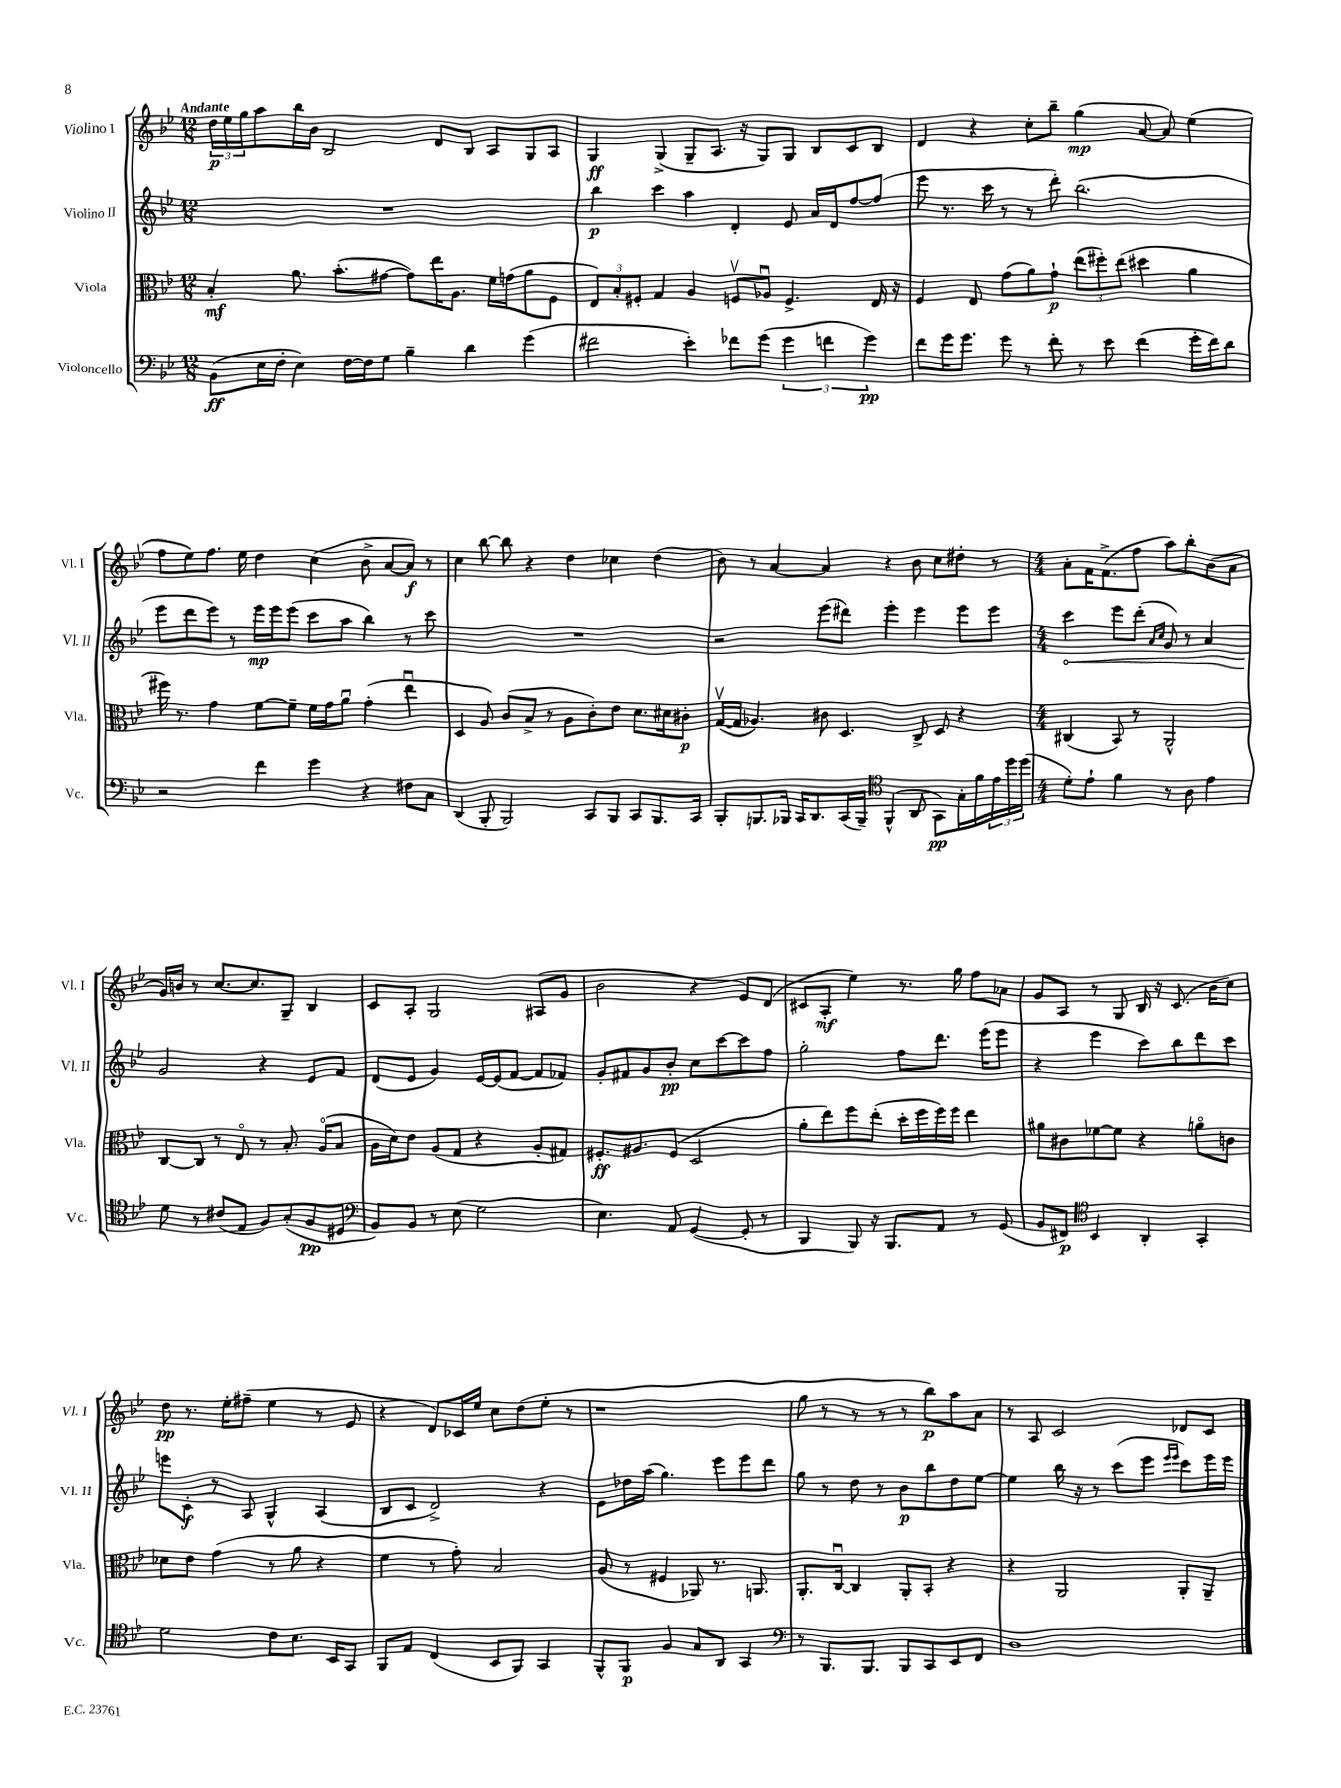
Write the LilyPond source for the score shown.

<<
\new StaffGroup <<
\new Staff = "s0" \with { instrumentName = "Violino I" shortInstrumentName = "Vl. I" } {
    \clef treble \key bes \major \numericTimeSignature \time 12/8 \tempo "Andante"
    \tuplet 3/2 { d''16\p ees''16 g''16 } a''8 bes''16 bes'16 bes2 d'8 bes8 a8 g8 a8 |
    g4\ff g4->( g8-- a8. r16 g8) g8 bes8 c'8 bes8 |
    d'4 r4 c''8-. bes''8-- g''4\mp( a'8~ a'8) ees''4( |
    f''8 ees''8) f''8. ees''16 d''4 c''4( bes'8-> a'8~ a'8\f) r8 |
    c''4 bes''8~ bes''8 r4 d''4 ces''4 d''4( |
    bes'8) r8 a'4~ a'4 r4 bes'8 c''8 dis''8-. r8 |
    \numericTimeSignature \time 4/4 a'8-. f'16 f'8.->( f''8 a''8) bes''8-. bes'8( a'8 |
    g'16) b'16 r8 c''8.~ c''8. g8-- bes4 |
    c'8 a8-. g2 ais8( g'8 |
    bes'2 r4 ees'8) d'8( |
    cis'8 a8-.\mf ees''4) r8. g''16 f''8 aes'8 |
    g'8 a8 r8 g8 bes16 r16 c'8.( bes'16 c''8) |
    d''8\pp r8. ees''16-. fis''8--( ees''4 r8 ees'8 |
    r4 d'8) ces'16 ees''16 c''8 d''8( ees''8-. r8 |
    r1 |
    g''8 r8 r8 r8 r8 bes''8\p) a''8 a'8 |
    r8 a8 c'2 des'8 c'8 \bar "|." |
}
\new Staff = "s1" \with { instrumentName = "Violino II" shortInstrumentName = "Vl. II" } {
    \clef treble \key bes \major \numericTimeSignature \time 12/8
    R1. |
    bes''4\p c'''4 a''4 d'4-. ees'8 a'16 d'16 f''8~ f''8( |
    ees'''8 r8. c'''16 r8 r8 d'''8-.) bes''2.( |
    ees'''8 d'''8 ees'''8) r8 ees'''16\mp ees'''16 ees'''8( c'''8 a''8 bes''4) r8 c'''8 |
    R1. |
    r2 ees'''8( dis'''8) ees'''4-. ees'''4 ees'''8 ees'''8 |
    \numericTimeSignature \time 4/4 \once \override Hairpin.circled-tip = ##t c'''4\< ees'''8 d'''8-.( \grace { a'16 c''16 } g'8) r8 a'4 |
    g'2\! r4 ees'8 f'8 |
    d'8( ees'8 g'4) ees'16~ ees'16( f'8~ f'8 fes'8) |
    g'8-. fis'8 g'8 bes'8-.\pp c''8 c'''8~ c'''8 f''8 |
    g''2-. f''8 d'''8. ees'''16( ees'''8 |
    r4 ees'''4 c'''8) bes''8 d'''8 c'''8 |
    e'''8 c'8-.\f r8 a8 g4-^ a4( |
    bes8 c'8 d'2->) r4 |
    ees'8 des''16 a''16( g''4.) ees'''8 ees'''8 d'''8 |
    g''8 r8 d''8 r8 bes'8\p bes''8 d''8 ees''8~ |
    ees''4 bes''16 r16 r8 c'''8( ees'''8 \grace { ees'''16 ees'''16 } c'''8) ees'''16 ees'''16 \bar "|." |
}
\new Staff = "s2" \with { instrumentName = "Viola" shortInstrumentName = "Vla." } {
    \clef alto \key bes \major \numericTimeSignature \time 12/8
    bes4-.\mf a'8. bes'8.-.( gis'8~ gis'8) ees''16 a8. f'16 g'16( a'8 f8 |
    \tuplet 3/2 { ees8) bes8-. fis8-. } g4 a4 f8\upbow aes8\downbow f4.-> ees16 r16 |
    f4 ees8 g'8( a'8) g'8-!\p \tuplet 3/2 { ees''8( fis''8-.) ees''8( } dis''4 a'4 |
    fis''16) r8. g'4 f'8~ f'8-- f'16 g'16 a'8\downbow g'4-.( ees''4\downbow |
    d4 a8) c'8( bes8-> r8 a8 c'8-.) ees'8 d'8. dis'16 cis'8-.\p |
    g16~\upbow( g16 aes4.) cis'8 d4. c8-> d8 r4 |
    \numericTimeSignature \time 4/4 cis4( bes,8) r8 a,2-^ |
    c8~ c8 r8 ees8\flageolet r8 bes8.-. a16\flageolet( bes8 |
    a16 d'16) ees'8 a8( g8 r4 a8-. gis8) |
    fis8.-.\ff ais8. fis8( d2 |
    a'8-. ees''8) f''8 ees''8-.( d''16-. f''16 f''16) f''16 ees''4 |
    ais'8 cis'8 fes'8~ fes'8 r4 a'8\flageolet c'8 |
    des'8 ees'8 g'4( r8 a'8 r4 |
    f'4 r8 g'8-.) bes2 |
    a8( r8 fis4 aes,8) r8. a,8. |
    a,8.-. c16~\downbow c4 a,8-. bes,8-. r4 |
    r4 a,2 a,8-. a,8-- \bar "|." |
}
\new Staff = "s3" \with { instrumentName = "Violoncello" shortInstrumentName = "Vc." } {
    \clef bass \key bes \major \numericTimeSignature \time 12/8
    bes,8\ff( ees16 f16-. ees4) f16~ f16 g8 bes4-- d'4 g'4( |
    fis'2 ees'4-.) fes'8 g'8( \tuplet 3/2 { g'4 f'4 g'4\pp) } |
    f'8 g'16 g'8. g'8 r8 f'8-. r8 ees'8 f'4( g'16-. f'16) d'8 |
    r2 f'4 g'4 r4 fis8 c8 |
    d,4( bes,,8-. bes,,2) c,8 bes,,8 c,8 bes,,8. c,16 |
    bes,,8-. b,,8. bes,,16 c,16 d,8. c,16( bes,,16--) \clef tenor f,4-^( a,8 g,8\pp) g16-. f'16 \tuplet 3/2 { ees'16 d''16 d''16( } |
    \numericTimeSignature \time 4/4 d'8-.) ees'8-! f'4 r8 a8 ees'4 |
    d'8 r8 cis'8( ees8 f8) g8-.( f8\pp dis8 |
    \clef bass bes,8) bes,8 r8 ees8( g2 |
    ees4.) a,8 g,4~( g,8-. r8 |
    bes,,4 bes,,8) r16 bes,,8. a,8 r8 g,8( |
    bes,8 fis,8\p) \clef tenor bes,4 a,4-. g,4-. |
    d'2 c'8 bes8. bes,16 g,8 |
    f,8 ees8 c4( bes,8 f,8) g,4 |
    f,8-^ f,8\p f4 g8 a,8 g,4 |
    \clef bass r8 bes,,8. bes,,8. bes,,8 c,8 ees,8 f,8 |
    d1 \bar "|." |
}
>>
>>
\layout { \context { \Score \remove "Bar_number_engraver" } }
